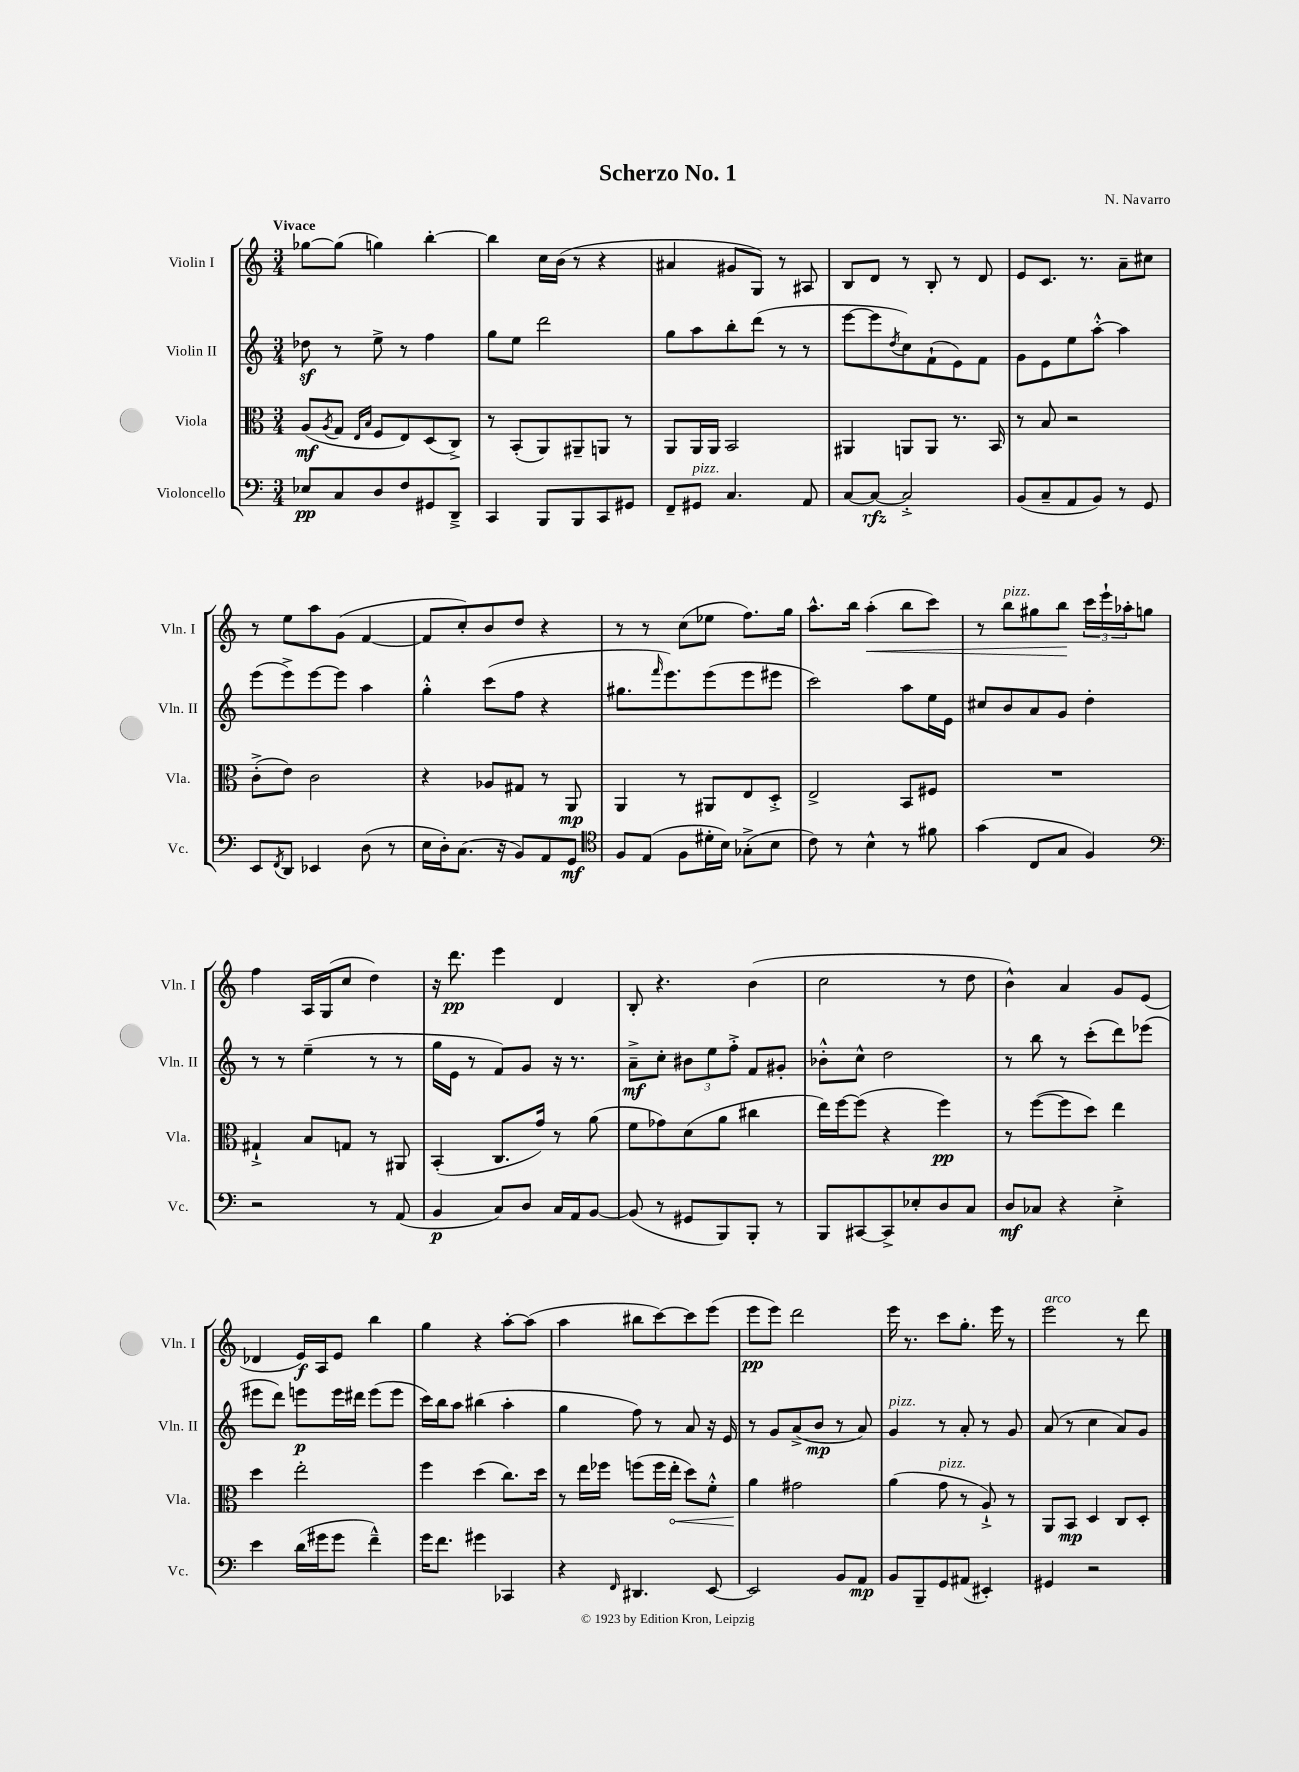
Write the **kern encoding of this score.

**kern	**dynam	**kern	**dynam	**kern	**dynam	**kern	**dynam
*part4	*part4	*part3	*part3	*part2	*part2	*part1	*part1
*staff4	*staff4	*staff3	*staff3	*staff2	*staff2	*staff1	*staff1
*I"Violoncello	*	*I"Viola	*	*I"Violin II	*	*I"Violin I	*
*I'Vc.	*	*I'Vla.	*	*I'Vln. II	*	*I'Vln. I	*
*clefF4	*	*clefC3	*	*clefG2	*	*clefG2	*
*k[]	*	*k[]	*	*k[]	*	*k[]	*
*M3/4	*	*M3/4	*	*M3/4	*	*M3/4	*
=1	=1	=1	=1	=1	=1	=1	=1
!	!	!	!	!	!	!LO:TX:a:B:t=Vivace	!
8E-X/L	pp	(8A/L	mf	8dd-Xz\	.	[8gg-X\L	.
.	.	8qA/	.	.	.	.	.
8C/	.	8G/J	.	8r	.	(8gg-\J]	.
.	.	16qqE/LL	.	.	.	.	.
.	.	16qqB/JJ	.	.	.	.	.
8D/	.	8F/L	.	8ee^\	.	4ggn\)	.
8F/	.	8E/)	.	8r	.	.	.
8GG#X/	.	(8D/	.	4ff\	.	[4bb'\	.
8DD~^/J	.	8C^/J)	.	.	.	.	.
=2	=2	=2	=2	=2	=2	=2	=2
4CC/	.	8r	.	8gg\L	.	4bb\]	.
.	.	(8BB'/L	.	8ee\J	.	.	.
8BBB/L	.	8AA/)	.	2ddd\	.	16cc\LL	.
.	.	.	.	.	.	(16b\JJ	.
8BBB/	.	8AA#X~/	.	.	.	8r	.
8CC/	.	8AAn/J	.	.	.	4r	.
8GG#X/J	.	8r	.	.	.	.	.
=3	=3	=3	=3	=3	=3	=3	=3
8FF~/L	.	8AA/L	.	8gg\L	.	4a#X/	.
!LO:TX:a:i:t=pizz.	!	!	!	!	!	!	!
8GG#X/J	.	16AA/L	.	8aa\	.	.	.
.	.	16AA/JJ	.	.	.	.	.
4.C/	.	2BB/	.	8bb'\	.	8g#X/L	.
.	.	.	.	(8ddd\J	.	8G/J)	.
.	.	.	.	8r	.	8r	.
8AA/	.	.	.	8r	.	8A#X/	.
=4	=4	=4	=4	=4	=4	=4	=4
[8C/L	.	4AA#X/	.	[8eee\L	.	8B/L	.
8C/J_	rfz	.	.	8eee\]	.	8d/J	.
.	.	.	.	8qdd/	.	.	.
2C'^/]	.	8AAn/L	.	8cc\)	.	8r	.
.	.	8AA/J	.	(8f`\	.	8B'/	.
.	.	8.r	.	8e\)	.	8r	.
.	.	.	.	8f\J	.	8d/	.
.	.	16BB/	.	.	.	.	.
=5	=5	=5	=5	=5	=5	=5	=5
(8BB/L	.	8r	.	8g\L	.	8e/L	.
8C~/	.	8B/	.	8e\	.	8.c/J	.
8AA/	.	2r	.	8ee\	.	.	.
.	.	.	.	.	.	8.r	.
8BB/J)	.	.	.	[8aa'^^\J	.	.	.
8r	.	.	.	4aa\]	.	8a~\L	.
8GG/	.	.	.	.	.	8cc#X\J	.
!!LO:LB:g=z
=6	=6	=6	=6	=6	=6	=6	=6
8EE/L	.	(8c'^\L	.	(8eee\L	.	8r	.
8qFF/	.	.	.	.	.	.	.
8DD/J	.	8e\J)	.	8eee^\)	.	8ee\L	.
4EE-X/	.	2c\	.	[8eee\	.	8aa\	.
.	.	.	.	8eee\J]	.	(8g\J	.
(8D\	.	.	.	4aa\	.	[4f/	.
8r	.	.	.	.	.	.	.
=7	=7	=7	=7	=7	=7	=7	=7
16E\LL	.	4r	.	4gg'^^\	.	8f/L]	.
16D'\J)	.	.	.	.	.	.	.
(8.C\J	.	.	.	.	.	8cc'/)	.
.	.	8A-X/L	.	(8ccc\L	.	8b/	.
16r	.	.	.	.	.	.	.
8BB/L)	.	8G#X/J	.	8ff\J	.	8dd/J	.
8AA/	.	8r	.	4r	.	4r	.
8GG/J	mf	8AA/	mp	.	.	.	.
=8	=8	=8	=8	=8	=8	=8	=8
*clefC4	*	*	*	*	*	*	*
8F/L	.	4AA/	.	8.gg#X\L	.	8r	.
(8E/J	.	.	.	.	.	8r	.
.	.	.	.	16qqfff/	.	.	.
.	.	.	.	8.eee\)	.	.	.
8F\L	.	8r	.	.	.	(8cc\L	.
16d#X'\L	.	8AA#X/L	.	(8eee\	.	8ee-X\J	.
16B\JJ)	.	.	.	.	.	.	.
(8G-X'^\L	.	8E/	.	8eee\	.	8.ff\L)	.
8B\J	.	8D'^/J	.	8eee#X\J	.	.	.
.	.	.	.	.	.	16gg\Jk	.
=9	=9	=9	=9	=9	=9	=9	=9
8c\)	.	2E^/	.	2ccc\)	.	8.aa^^\L	.
8r	.	.	.	.	.	.	.
.	.	.	.	.	.	16bb\Jk	.
!	!	!	!	!	!	!	!LO:HP:b
4B^^\	.	.	.	.	.	(4aa'\	<
8r	.	8BB/L	.	8aa\L	.	8bb\L	.
8f#X\	.	8F#X/J	.	16ee\L	.	8ccc\J)	.
.	.	.	.	16e\JJ	.	.	.
=10	=10	=10	=10	=10	=10	=10	=10
(4g\	.	2.r	.	8cc#X/L	.	8r	.
!	!	!	!	!	!	!LO:TX:a:i:t=pizz.	!
.	.	.	.	8b/	.	8bb\L	.
8C/L	.	.	.	8a/	.	8gg#X\	.
8G/J	.	.	.	8g/J	.	8bb\J	.
4F/)	.	.	.	4dd'\	.	24ccc\LL	[
.	.	.	.	.	.	24eee`\	.
.	.	.	.	.	.	24aa-X'\J	.
.	.	.	.	.	.	8ggn\J	.
!!LO:LB:g=z
=11	=11	=11	=11	=11	=11	=11	=11
*clefF4	*	*	*	*	*	*	*
2r	.	4G#X`^/	.	8r	.	4ff\	.
.	.	.	.	8r	.	.	.
.	.	8B/L	.	(4ee~\	.	16A/LL	.
.	.	.	.	.	.	(16G/J	.
.	.	8Gn/J	.	.	.	8cc/J	.
8r	.	8r	.	8r	.	4dd\)	.
(8AA/	.	8AA#X/	.	8r	.	.	.
=12	=12	=12	=12	=12	=12	=12	=12
4BB/	p	(4BB'/	.	16gg\LL	.	16r	.
.	.	.	.	16e\JJ	.	8.ddd\	pp
.	.	.	.	8r	.	.	.
8C/L)	.	8.C/L	.	8f/L)	.	4eee\	.
8D/J	.	.	.	8g/J	.	.	.
.	.	16g/Jk)	.	.	.	.	.
16C/LL	.	8r	.	16r	.	4d/	.
16AA/J	.	.	.	8.r	.	.	.
[8BB/J	.	(8a\	.	.	.	.	.
=13	=13	=13	=13	=13	=13	=13	=13
(8BB/]	.	8f\L	.	8a~^\L	mf	8B'/	.
8r	.	8g-X\)	.	8cc'\J	.	4.r	.
8GG#X/L	.	(8d\	.	12b#X\L	.	.	.
.	.	.	.	12ee\	.	.	.
8BBB/)	.	8a\J	.	.	.	.	.
.	.	.	.	12ff'^\J	.	.	.
8BBB'/J	.	4cc#X\	.	8f/L	.	(4b\	.
8r	.	.	.	8g#X'/J	.	.	.
=14	=14	=14	=14	=14	=14	=14	=14
8BBB/L	.	16ee\LL)	.	8b-X'^^\L	.	2cc\	.
.	.	[16ff\J	.	.	.	.	.
[8CC#X/	.	(8ff\J]	.	8cc^^\J	.	.	.
8CC#^/]	.	4r	.	2dd\	.	.	.
8E-X'/	.	.	.	.	.	.	.
8D/	.	4ff\)	pp	.	.	8r	.
8C/J	.	.	.	.	.	8dd\	.
=15	=15	=15	=15	=15	=15	=15	=15
8D/L	mf	8r	.	8r	.	4b^^\)	.
8C-X/J	.	([8ff\L	.	8bb\	.	.	.
4r	.	8ff\]	.	8r	.	4a/	.
.	.	8dd\J)	.	(8ccc'\L	.	.	.
4E'^\	.	4ee\	.	8ddd\)	.	8g/L	.
.	.	.	.	(8eee-X\J	.	(8e/J	.
!!LO:LB:g=z
=16	=16	=16	=16	=16	=16	=16	=16
4e\	.	4dd\	.	8eee#X\L	.	4d-X/	.
.	.	.	.	8ddd\J)	.	.	.
(16d\LL	.	2ee'\	.	8eeen\L	p	16e/LL)	f
16g#X\J	.	.	.	.	.	16A/J	.
8g#\J	.	.	.	16eee\L	.	8e/J	.
.	.	.	.	16ddd#X\JJ	.	.	.
4f~^^\)	.	.	.	(8eee\L	.	4bb\	.
.	.	.	.	8eee\J	.	.	.
=17	=17	=17	=17	=17	=17	=17	=17
16g\KL	.	4ff\	.	16ccc\LL)	.	4gg\	.
8.f\J	.	.	.	16bb\J	.	.	.
.	.	.	.	8aa\J	.	.	.
4g#X\	.	(4dd\	.	(4bb#X\	.	4r	.
4CC-X/	.	8.cc\L)	.	4aa'\	.	[8aa'\L	.
.	.	.	.	.	.	(8aa\J]	.
.	.	16dd\Jk	.	.	.	.	.
=18	=18	=18	=18	=18	=18	=18	=18
4r	.	8r	.	4gg\	.	4aa\	.
.	.	16ee\LL	.	.	.	.	.
.	.	16ff-X\JJ	.	.	.	.	.
16qqFF/	.	.	.	.	.	.	.
4.DD#X/	.	(8ffn\L	.	8ff\)	.	8bb#X\L	.
.	.	16ff\L	.	8r	.	[8ccc\)	.
!	!	!	!LO:HP:b	!	!	!	!
.	.	16ee'\JJ	<	.	.	.	.
.	.	8dd\L)	.	8a/	.	8ccc\]	.
[8EE/	.	8f'^^\J	.	16r	.	(8eee\J	.
.	.	.	.	16e/	.	.	.
=19	=19	=19	=19	=19	=19	=19	=19
2EE/]	.	4a\	.	8r	.	8eee\L	pp
.	.	.	.	8g/L	.	8eee\J)	.
.	.	2g#X\	[	(8a^/	.	2ddd\	.
.	.	.	.	8b/J	mp	.	.
8BB/L	.	.	.	8r	.	.	.
8AA/J	mp	.	.	8a/)	.	.	.
=20	=20	=20	=20	=20	=20	=20	=20
!	!	!	!	!LO:TX:a:i:t=pizz.	!	!	!
8BB/L	.	(4a\	.	4g/	.	16eee\	.
.	.	.	.	.	.	8.r	.
8BBB~/	.	.	.	.	.	.	.
!	!	!LO:TX:a:i:t=pizz.	!	!	!	!	!
8GG/	.	8g\	.	8r	.	8ccc\L	.
(8AA#X/J	.	8r	.	8a'/	.	8.gg'\J	.
4EE#X'/)	.	8A`^/)	.	8r	.	.	.
.	.	.	.	.	.	16eee\	.
.	.	8r	.	8g/	.	8r	.
=21	=21	=21	=21	=21	=21	=21	=21
!	!	!	!	!	!	!LO:TX:a:i:t=arco	!
4GG#X/	.	8AA/L	.	(8a/	.	2eee\	.
.	.	8BB/J	mp	8r	.	.	.
2r	.	4D/	.	4cc\	.	.	.
.	.	8C/L	.	8a/L)	.	8r	.
.	.	8D'/J	.	8g/J	.	8ddd\	.
==	==	==	==	==	==	==	==
*-	*-	*-	*-	*-	*-	*-	*-
